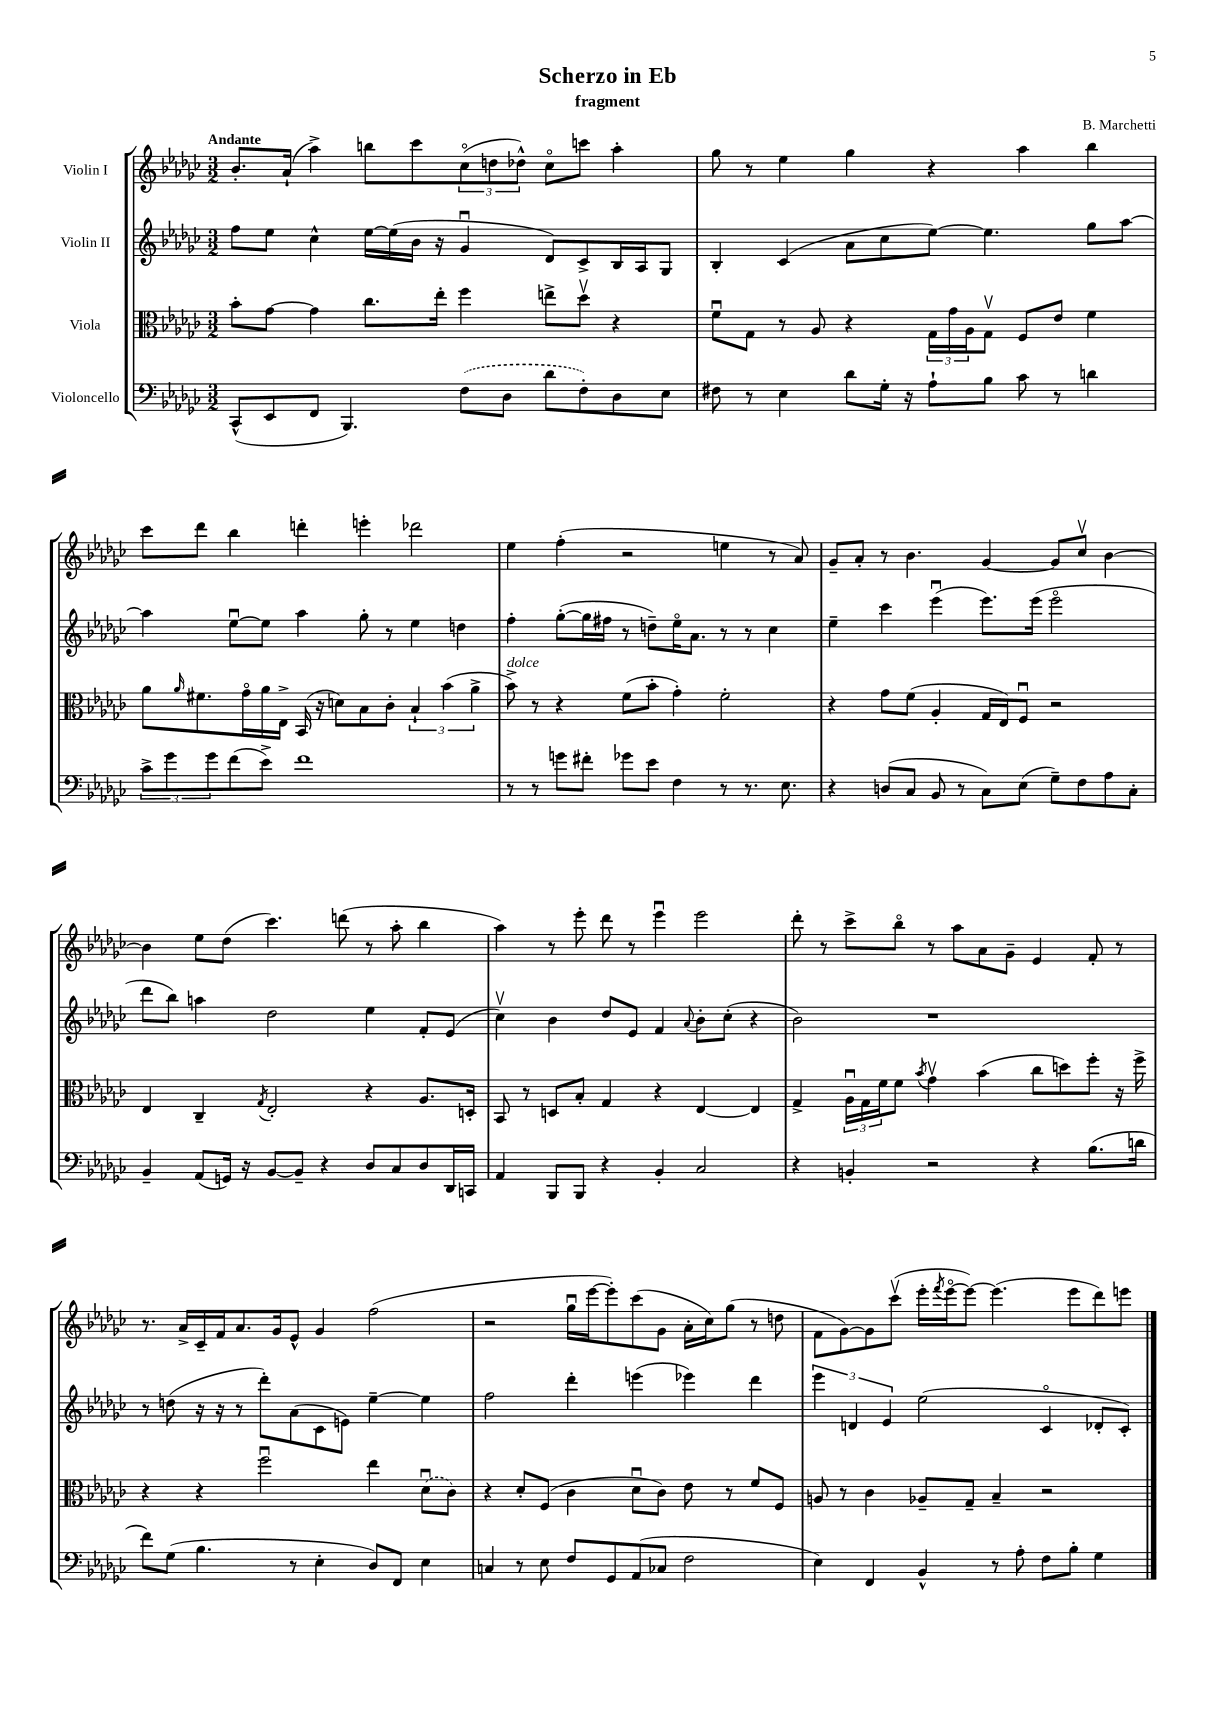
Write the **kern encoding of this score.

**kern	**kern	**kern	**kern
*part4	*part3	*part2	*part1
*staff4	*staff3	*staff2	*staff1
*I"Violoncello	*I"Viola	*I"Violin II	*I"Violin I
*clefF4	*clefC3	*clefG2	*clefG2
*k[b-e-a-d-g-c-]	*k[b-e-a-d-g-c-]	*k[b-e-a-d-g-c-]	*k[b-e-a-d-g-c-]
*M3/2	*M3/2	*M3/2	*M3/2
=1	=1	=1	=1
!	!	!	!LO:TX:a:B:t=Andante
(8CC-^^/L	8b-'\L	8ff\L	8.b-'/L
8EE-/	[8g-\J	8ee-\J	.
.	.	.	(16a-`/Jk
8FF/J	4g-\]	4cc-^^\	4aa-^\)
4.BBB-/)	.	.	.
.	8.cc-\L	[16ee-\LL	8bbn\L
.	.	(16ee-\]	.
.	.	16b-\JJ	8ccc-\
.	16ee-'\Jk	16r	.
(8F\L	4ff\	4g-u/	(12cc-\
.	.	.	12ddn\
8D-\J	.	.	.
.	.	.	12dd-X^^\J)
8d-\L	8een^\L	8d-/L)	8cc-\L
8F'\)	8dd-v\J	8c-^/	8cccn\J
8D-\	4r	16B-/L	4aa-'\
.	.	16A-/J	.
8E-\J	.	8G-/J	.
=2	=2	=2	=2
8F#X\	8fu\L	4B-'/	8gg-\
8r	8G-\J	.	8r
4E-\	8r	(4c-/	4ee-\
.	8A-/	.	.
8d-\L	4r	8a-\L	4gg-\
16G-'\Jk	.	8cc-\	.
16r	.	.	.
8A-`\L	24G-\LL	[8ee-\J)	4r
.	24g-\	.	.
.	24A-\J	.	.
8B-\J	8G-v\J	4.ee-\]	.
8c-\	8F/L	.	4aa-\
8r	8e-/J	.	.
4dn\	4f\	8gg-\L	4bb-\
.	.	[8aa-\J	.
!!LO:LB:g=z
=3	=3	=3	=3
12c-^\L	8a-\L	4aa-\]	8ccc-\L
12g-\	.	.	.
.	16qqa-/	.	.
.	8.f#X\	.	8ddd-\J
12g-\	.	.	.
(8f\	.	[8ee-u\L	4bb-\
.	16g-\L	.	.
8e-^\J)	16a-\	8ee-\J]	.
.	16E-^\JJ	.	.
1f	(16BB-/	4aa-\	4dddn'\
.	16r	.	.
.	8dn\L)	.	.
.	8B-\	8gg-'\	4eeen'\
.	8c-'\J	8r	.
.	6B-`/	4ee-\	2ddd-X\
.	(6b-\	.	.
.	.	4ddn\	.
.	6a-^\	.	.
=4	=4	=4	=4
!	!LO:TX:a:i:t=dolce	!	!
8r	8b-^\)	4ff'\	4ee-\
8r	8r	.	.
8gn\L	4r	([8gg-'\L	(4ff'\
8f#X'\J	.	16gg-\L]	.
.	.	16ff#X\JJ	.
8g-X\L	(8f\L	8r	2r
8e-\J	8b-'\J	8ddn~\L)	.
4F\	4g-'\)	16ee-\K	.
.	.	8.a-\J	.
8r	2f'\	8r	4een\
8.r	.	8r	.
.	.	4cc-\	8r
8.E-\	.	.	.
.	.	.	8a-/)
=5	=5	=5	=5
4r	4r	4ee-~\	8g-~/L
.	.	.	8a-'/J
(8Dn/L	8g-\L	4ccc-\	8r
8C-/J	(8f\J	.	4.b-\
8BB-/	4A-'/	(4eee-u\	.
8r	.	.	.
8C-\L)	16G-/LL	8.eee-\L)	[4g-/
.	16E-/J)	.	.
(8E-\J	8Fu/J	.	.
.	.	(16eee-\Jk	.
8G-~\L)	2r	2eee-\	8g-/L]
8F\	.	.	8cc-v/J
8A-\	.	.	[4b-\
8C-'\J	.	.	.
!!LO:LB:g=z
=6	=6	=6	=6
4BB-~/	4E-/	8ddd-\L	4b-\]
.	.	8bb-\J)	.
(8AA-/L	4C-~/	4aan\	8ee-\L
16GGn/Jk)	.	.	(8dd-\J
16r	.	.	.
.	8qG-/	.	.
[8BB-/L	2E-'/	2dd-\	4.ccc-\)
8BB-~/J]	.	.	.
4r	.	.	.
.	.	.	(8dddn\
8D-/L	4r	4ee-\	8r
8C-/	.	.	8aa-'\
8D-/	8.A-/L	8f'/L	4bb-\
16DD-/L	.	(8e-/J	.
16CCn/JJ	16Dn'/Jk	.	.
=7	=7	=7	=7
4AA-/	8BB-/	4cc-v\)	4aa-\)
.	8r	.	.
8BBB-/L	8Dn/L	4b-\	8r
8BBB-/J	8B-'/J	.	8eee-'\
4r	4G-/	8dd-/L	8ddd-\
.	.	8e-/J	8r
4BB-'/	4r	4f/	4eee-u\
.	.	8qqa-/	.
2C-/	[4E-/	8b-'\L	2eee-\
.	.	(8cc-'\J	.
.	4E-/]	4r	.
=8	=8	=8	=8
4r	4G-^/	2b-\)	8ddd-'\
.	.	.	8r
4BBn'/	24A-u\LL	.	8ccc-^\L
.	24G-\	.	.
.	24f\J	.	.
.	8f\J	.	8bb-\J
.	8qb-/	.	.
2r	4g-v\	1r	8r
.	.	.	8aa-\L
.	(4b-\	.	8a-\
.	.	.	8g-~\J
4r	8cc-\L	.	4e-/
.	8ddn\)	.	.
(8.B-\L	8ff'\J	.	8f'/
.	16r	.	8r
16dn\Jk	16ff^\	.	.
!!LO:LB:g=z
=9	=9	=9	=9
8f\L)	4r	8r	8.r
(8G-\J	.	(8ddn\	.
.	.	.	16a-^/LL
4.B-\	4r	16r	16c-~/
.	.	16r	16f/J
.	.	8r	8.a-/
.	2ffu\	8ddd-'\L)	.
.	.	.	16g-/k
8r	.	(8a-\	8e-^^/J
4E-'\	.	8c-\	4g-/
.	.	8en\J)	.
8D-/L)	4ee-\	[4ee-~\	(2ff\
8FF/J	.	.	.
4E-\	(8d-u\L	4ee-\]	.
.	8c-\J)	.	.
=10	=10	=10	=10
4Cn/	4r	2ff\	2r
8r	8d-'/L	.	.
8E-\	(8F/J	.	.
8F/L	4c-\	4ddd-'\	16gg-u\LL
.	.	.	[16eee-\J
8GG-/	.	.	8eee-'\])
(8AA-/	8d-u\L	(4eeen\	(8ccc-\
8C-X/J	8c-\J)	.	8g-\J
2F\	8e-\	4eee-X\)	16a-'\LL
.	.	.	16cc-\J)
.	8r	.	(8gg-\J
.	8f/L	4ddd-\	8r
.	8F/J	.	8ddn\
=11	=11	=11	=11
4E-\)	8An/	6eee-\	8f\L
.	8r	.	[8g-\)
.	.	6dn/	.
4FF/	4c-\	.	8g-\]
.	.	6e-/	.
.	.	.	(8ccc-v\J
4BB-^^/	8A-X~/L	(2ee-\	16eee-'\LL
.	.	.	8qfff/
.	.	.	[16eee-\J
.	8G-~/J	.	8eee-\J_)
8r	4B-~/	.	(4.eee-\]
8A-'\	.	.	.
8F\L	2r	4c-/	.
8B-'\J	.	.	8eee-\L
4G-\	.	8d-X'/L	8ddd-\)
.	.	8c-'/J)	8eeen\J
==	==	==	==
*-	*-	*-	*-
